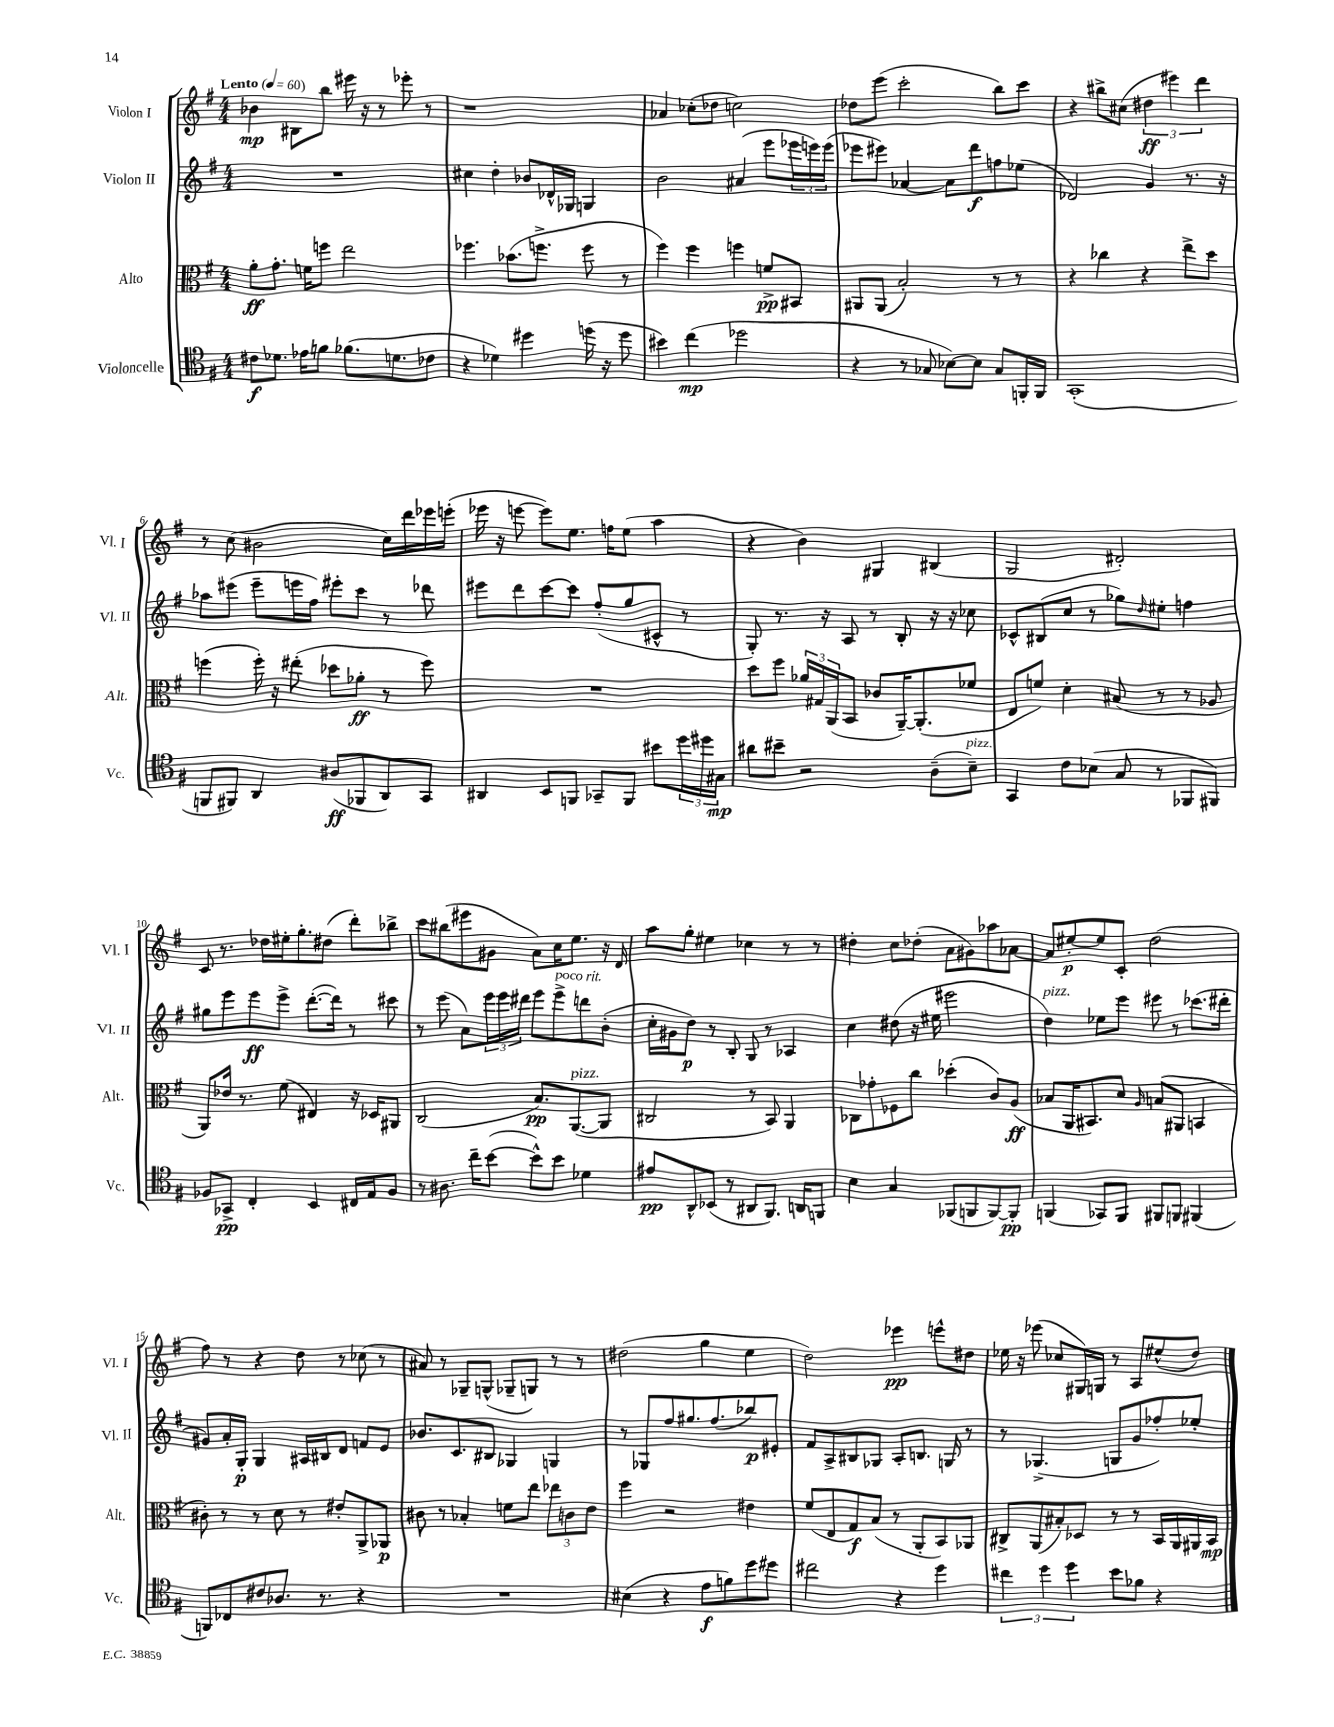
<<
\new StaffGroup <<
\new Staff = "s0" \with { instrumentName = "Violon I" shortInstrumentName = "Vl. I" } {
    \clef treble \key g \major \numericTimeSignature \time 4/4 \tempo "Lento" 4 = 60
    bes'4\mp bis8 b''8 eis'''16 r16 r8 ees'''8-. r8 |
    r1 |
    aes'4 ces''8-.( des''8 c''2) |
    des''8 e'''8( c'''2-. b''8) c'''8 |
    r4 bis''8-> cis''8( \tuplet 3/2 { dis''4\ff eis'''4) d'''4 } |
    r8 c''8( bis'2 c''16) d'''16 ees'''16 e'''16-.( |
    ees'''16 r16 e'''8~ e'''8) e''8. f''16 e''8( a''4 |
    r4 b'4) gis4 bis4( |
    g2 dis'2-.) |
    c'8 r8. des''16 eis''16-. g''8.-. dis''8( d'''8-.) bes''8-> |
    c'''8 bis''8( eis'''8 gis'8 a'8) c''16 e''8. r16 d'16 |
    a''8 g''8-. eis''4 ces''4 r8 r8 |
    dis''4-. c''8 des''8-.( a'8 gis'8) aes''8 aes'8~ |
    aes'8 eis''8~-.\p eis''8 c'8-. d''2( |
    fis''8) r8 r4 d''8 r8 ces''8( r8 |
    ais'8) r8 ges8-- g8-^( ges8-- g8) r8 r8 |
    dis''2( g''4 e''4 |
    d''2) ees'''4\pp e'''8-^ dis''8 |
    ees''16 r16 ees'''8( ces''8 gis16) g16 r8 a8 eis''8-^( d''8) \bar "|." |
}
\new Staff = "s1" \with { instrumentName = "Violon II" shortInstrumentName = "Vl. II" } {
    \clef treble \key g \major \numericTimeSignature \time 4/4
    R1 |
    cis''4 d''4-. bes'8 des'16-^ ges16 g4 |
    b'2 ais'4( e'''8 \tuplet 3/2 { ees'''16 e'''16) e'''16( } |
    ees'''8 eis'''8) aes'4~ aes'8 d'''8\f f''8 ees''8( |
    des'2) g'4 r8. r16 |
    aes''8 eis'''8( eis'''8-- e'''16 fis''16) eis'''8-. c'''8 r8 des'''8 |
    eis'''8 d'''8 c'''8~ c'''8 fis''8-.( g''8 cis'8-^ r8 |
    g8-.) r8. r16 a8 r8 b8-. r16 r16 ces''8 |
    ces'8-^ bis8( c''8 r8 ges''8) \grace { d''16 } eis''8-. f''4 |
    gis''8 e'''8 e'''8\ff e'''8-> d'''8.~-.( d'''16) r8 cis'''8 |
    r8 e'''8( a'8) \tuplet 3/2 { e'''16 e'''16 dis'''16 } e'''8 e'''8->^\markup { \italic "poco rit." } d'''8 b'8-.( |
    c''16-. gis'16 d''8\p) r8 b8-. g8 r8 aes4 |
    c''4 dis''8( r16 eis''16 eis'''2 |
    d''4^\markup { \italic "pizz." }) ees''8 e'''8 eis'''8 r8 ces'''8.( dis'''16-. |
    gis'8) a'16-. g16-.\p g4 ais16 bis16 d'8 f'8 e'8 |
    bes'8. c'8. bis8 ges4 g4 |
    r8 ges8 fis''8 gis''8. fis''8.( bes''8\p) eis'8-. |
    fis'8 a8-> bis8 ges8 a8-. b8. g16 r8 |
    r8 ges4.->( g8 g'8 fes''8-.) ees''8-. \bar "|." |
}
\new Staff = "s2" \with { instrumentName = "Alto" shortInstrumentName = "Alt." } {
    \clef alto \key g \major \numericTimeSignature \time 4/4
    a'8-.\ff g'8.-. f'16 f''8 e''2 |
    fes''4. bes'8.( f''8.-> f''8 r8 |
    fis''4) fis''4 f''4 f'8->\pp bis,8 |
    ais,8 ais,8( b2-.) r8 r8 |
    r4 ces''4 r4 e''8-> d''8 |
    f''4( f''16-.) r16 eis''8-.( des''8 aes'8-.\ff r8 f''8) |
    R1 |
    d''8 fis''8 \tuplet 3/2 { aes'16 gis16 a,16( } b,8 ces'8 a,16~--) a,8.-.( fes'8 |
    e8 f'8) d'4-. bis8( r8 r8 aes8 |
    a,8) ees'16 r8. fis'8( eis4) r16 des16 ais,8 |
    c2( b8.\pp) a,8.~^\markup { \italic "pizz." }( a,8 |
    cis2 r8 b,8) a,4 |
    ces8 ges'8-. fes8 c''8 des''4-.( c'8) a8\ff( |
    bes8 a,16 bis,8.) d'8 \grace { a16 } b8( ais,8 b,4 |
    cis'8-.) r8 r8 d'8 r8 eis'8-. a,8-> aes,8\p |
    cis'8 r8 bes4-. f'8 e''8 \tuplet 3/2 { ees''8 c'8 e'8 } |
    fis''4 r2 eis'4 |
    fis'8( e8 g8\f) b8( r8 a,8-. b,8) aes,8 |
    cis8-> a,8( bis8-.) des8 r8 r8 b,16 a,16 ais,16 b,16\mp \bar "|." |
}
\new Staff = "s3" \with { instrumentName = "Violoncelle" shortInstrumentName = "Vc." } {
    \clef tenor \key g \major \numericTimeSignature \time 4/4
    cis'8\f des'8. ees'16 f'8 fes'8.( d'8. ces'8 |
    r4 des'4) dis''4 d''16( r16 d''8 |
    bis'4) c''4\mp( des''2 |
    r4 r8 ges8 bes8~) bes8 ges8 f,16-. f,16 |
    g,1-.( |
    f,8 fis,8) a,4 ais8\ff( fes,8 a,8) g,8 |
    ais,4 b,8 f,8 ges,8-- f,8 bis'8 \tuplet 3/2 { d''16 dis''16 gis16\mp } |
    ais'8 bis'8-- r2 a8--( b8--^\markup { \italic "pizz." }) |
    g,4 c'8 bes8( g8 r8 fes,8 fis,8) |
    fes8 ges,8->\pp c4-. b,4 cis16 e16 fes8 |
    r8 ais8. c''16-- b'8~( b'8-^) b'8 des'4 |
    eis'8\pp a,8-^ bes,8( r8 ais,8 fis,8.) a,16 f,8 |
    b4 g4 fes,8( f,8 f,8~) f,8-.\pp |
    f,4( ges,8) f,8 fis,8 f,8 fis,4( |
    f,8) ces8 cis'8 aes8. r8. r4 |
    R1 |
    bis4( r4 e'8\f f'8) d''8 dis''8 |
    cis''2 r4 d''4 |
    \tuplet 3/2 { cis''4 d''4 d''4 } b'8 fes'8 r4 \bar "|." |
}
>>
>>
